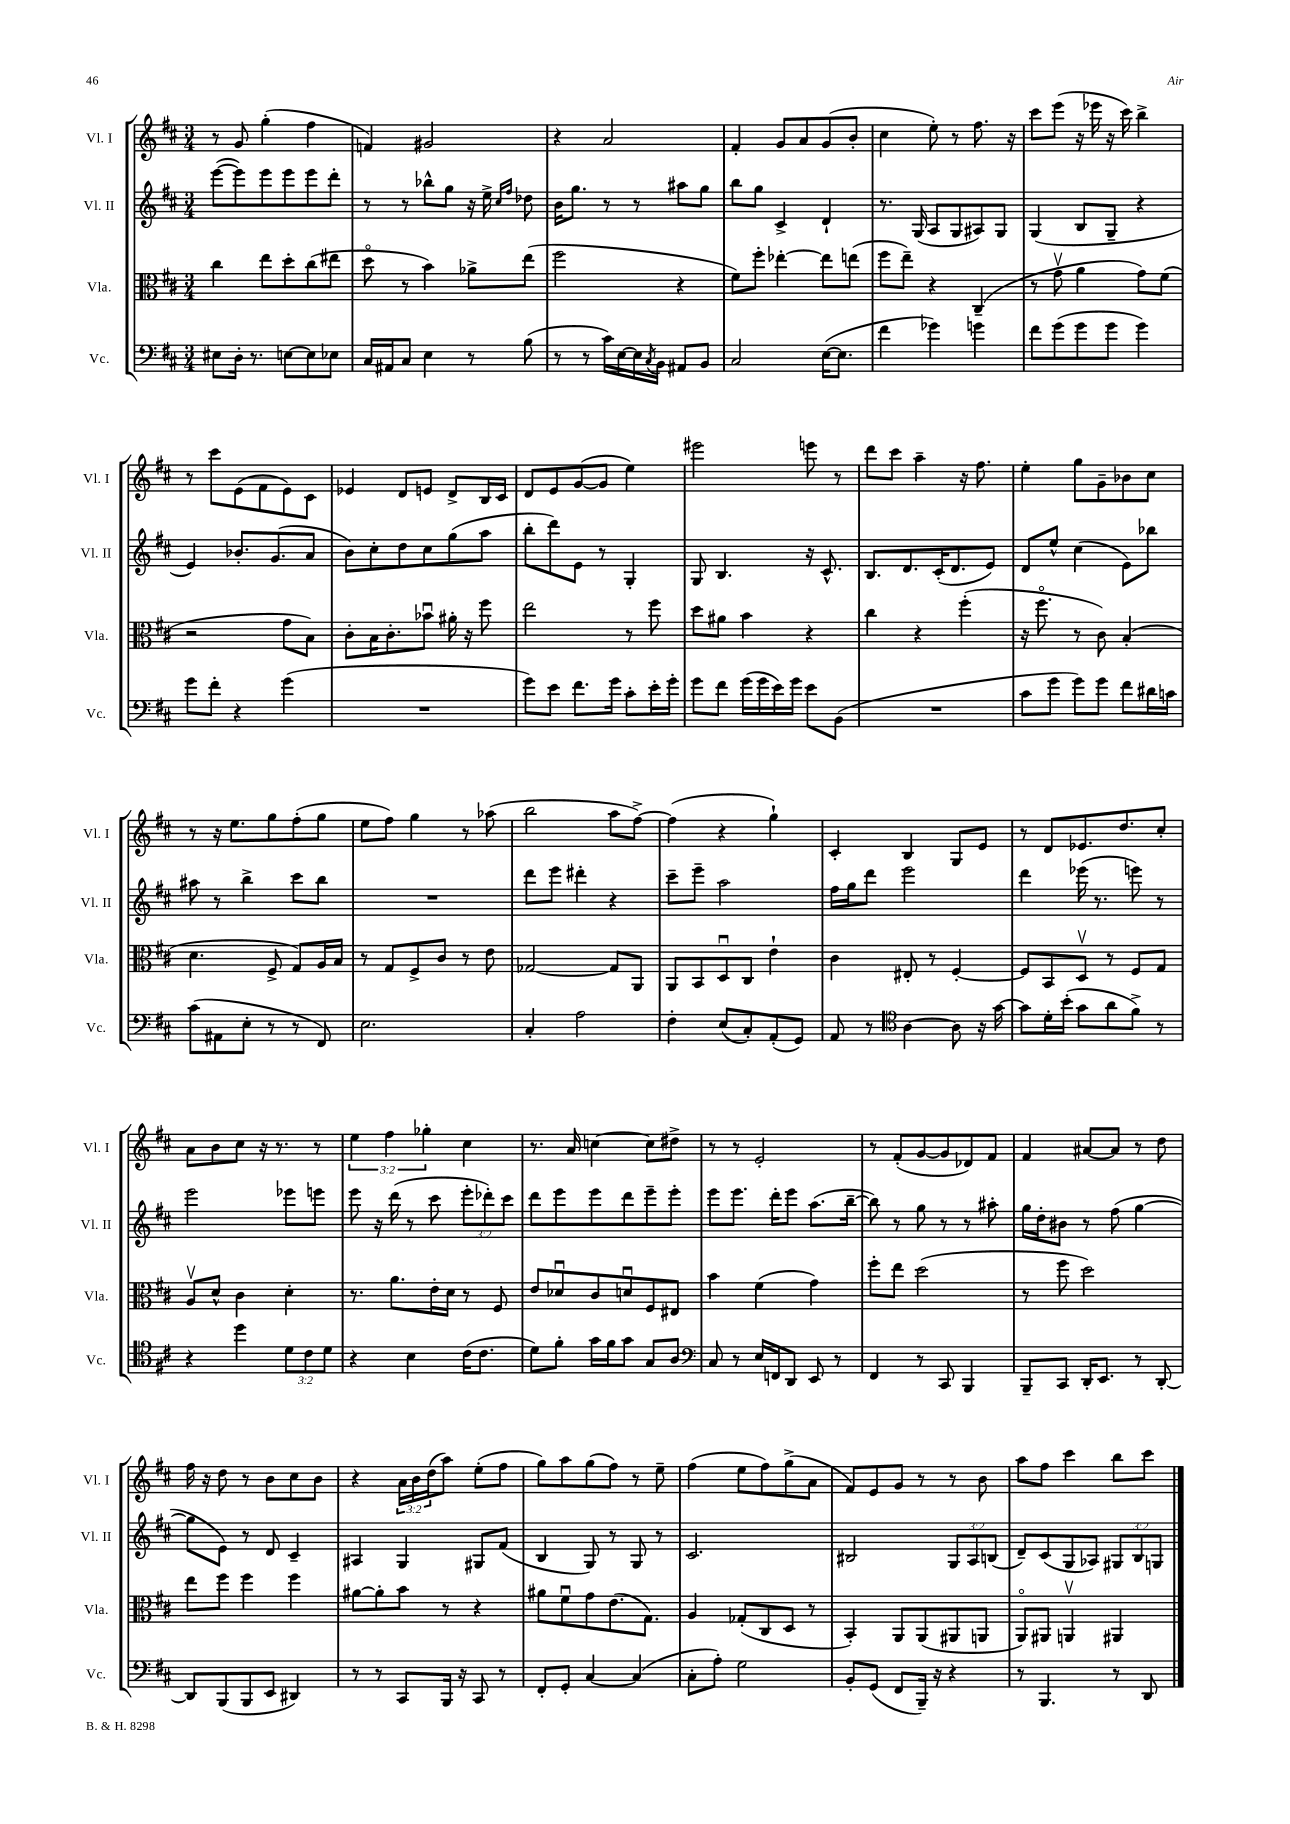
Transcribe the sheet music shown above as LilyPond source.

<<
\new StaffGroup <<
\new Staff = "s0" \with { instrumentName = "Vl. I" shortInstrumentName = "Vl. I" } {
    \clef treble \key d \major \numericTimeSignature \time 3/4 \override Staff.TupletNumber.text = #tuplet-number::calc-fraction-text
    r8 g'8 g''4-.( fis''4 |
    f'4) gis'2 |
    r4 a'2 |
    fis'4-. g'8 a'8 g'8( b'8-. |
    cis''4 e''8-.) r8 fis''8. r16 |
    cis'''8 e'''8( r16 ees'''16 r16 cis'''16) b''4-> |
    r8 cis'''8 e'8( fis'8 e'8) cis'8 |
    ees'4 d'8 e'8 d'8-> b16 cis'16 |
    d'8 e'8 g'8~( g'8 e''4) |
    eis'''2 e'''8 r8 |
    d'''8 cis'''8 a''4-- r16 fis''8. |
    e''4-. g''8 g'8-- bes'8 cis''8 |
    r8 r16 e''8. g''8 fis''8-.( g''8 |
    e''8 fis''8) g''4 r8 aes''8( |
    b''2 a''8 fis''8~->) |
    fis''4( r4 g''4-!) |
    cis'4-. b4 g8 e'8 |
    r8 d'8 ees'8. d''8. cis''8-. |
    a'8 b'8 cis''8 r16 r8. r8 |
    \tuplet 3/2 { e''4 fis''4 ges''4-. } cis''4 |
    r8. a'16 c''4~ c''8 dis''8-> |
    r8 r8 e'2-. |
    r8 fis'8-.( g'8~ g'8 des'8) fis'8 |
    fis'4 ais'8~ ais'8 r8 d''8 |
    fis''16 r16 d''8 r8 b'8 cis''8 b'8 |
    r4 \tuplet 3/2 { a'16 b'16 d''16( } a''8) e''8-.( fis''8 |
    g''8) a''8 g''8( fis''8) r8 e''8-- |
    fis''4( e''8 fis''8) g''8->( a'8 |
    fis'8) e'8 g'8 r8 r8 b'8 |
    a''8 fis''8 cis'''4 b''8 cis'''8 \bar "|." |
}
\new Staff = "s1" \with { instrumentName = "Vl. II" shortInstrumentName = "Vl. II" } {
    \clef treble \key d \major \numericTimeSignature \time 3/4 \override Staff.TupletNumber.text = #tuplet-number::calc-fraction-text
    e'''8~( e'''8) e'''8 e'''8 e'''8 d'''8-. |
    r8 r8 bes''8-^ g''8 r16 e''16-> \grace { cis''16 fis''16 } des''8 |
    b'16 g''8. r8 r8 ais''8 g''8 |
    b''8 g''8 cis'4-> d'4-! |
    r8. g16( a8 g8 ais8) g8 |
    g4( b8 g8-- r4 |
    e'4) bes'8.-. g'8.( a'8 |
    b'8) cis''8-. d''8 cis''8 g''8( a''8 |
    b''8-. d'''8) e'8 r8 g4-. |
    g8 b4. r16 cis'8.-^ |
    b8. d'8. cis'16-.( d'8. e'8) |
    d'8 e''8-^ cis''4( e'8) bes''8 |
    ais''8 r8 b''4-> cis'''8 b''8 |
    R2. |
    d'''8 e'''8 dis'''4-. r4 |
    cis'''8-- e'''8-- a''2 |
    fis''16 g''16 d'''8 e'''2 |
    d'''4 ees'''16( r8. e'''8) r8 |
    e'''2 ees'''8 e'''8 |
    e'''8 r16 d'''16( r8 cis'''8 \tuplet 3/2 { e'''8-. des'''8-.) cis'''8 } |
    d'''8 e'''8 e'''8 d'''8 e'''8-- e'''8-. |
    e'''8 e'''8. d'''16-. e'''8 a''8.( b''16~-- |
    b''8) r8 g''8 r8 r8 ais''8-. |
    g''16 d''16-. bis'8 r8 fis''8( g''4~ |
    g''8 e'8) r8 d'8 cis'4-- |
    ais4 g4 gis8 fis'8( |
    b4 g8) r8 g8 r8 |
    cis'2. |
    bis2 \tuplet 3/2 { g8 a8 b8( } |
    d'8--) cis'8( g8 aes8) \tuplet 3/2 { gis8 b8 g8 } \bar "|." |
}
\new Staff = "s2" \with { instrumentName = "Vla." shortInstrumentName = "Vla." } {
    \clef alto \key d \major \numericTimeSignature \time 3/4
    cis''4 e''8 d''8-. cis''8( eis''8 |
    d''8\flageolet r8 b'4) aes'8-> e''8( |
    fis''2 r4 |
    fis'8) fis''8-. ees''4~-. ees''8 e''8( |
    fis''8 e''8--) r4 cis4--( |
    r8 g'8\upbow a'4 g'8) fis'8( |
    r2 g'8 b8) |
    cis'8-. b16 cis'8.-. bes'8\downbow ais'16-. r16 fis''8 |
    e''2 r8 fis''8 |
    d''8 ais'8 b'4 r4 |
    cis''4 r4 fis''4-.( |
    r16 fis''8.\flageolet r8 cis'8) b4-.( |
    d'4. fis8-> g8) a16 b16 |
    r8 g8 fis8-> cis'8 r8 e'8 |
    ges2~ ges8 a,8 |
    a,8 b,8 d8\downbow cis8 e'4-! |
    cis'4 eis8-. r8 fis4~-. |
    fis8 b,8 d8\upbow r8 fis8 g8 |
    a8\upbow d'8-^ cis'4 d'4-. |
    r8. a'8. e'16-. d'16 r8 fis8 |
    e'8 des'8\downbow cis'8 d'8\downbow fis8 eis8 |
    b'4 fis'4( g'4) |
    fis''8-. e''8 d''2( |
    r8 fis''8 d''2) |
    e''8 fis''8 fis''4 fis''4 |
    ais'8~ ais'8-. b'8 r8 r4 |
    ais'8 fis'8\downbow g'8 e'8.( g8.) |
    a4 ges8-.( cis8 d8 r8 |
    b,4-.) a,8 a,8( ais,8 a,8 |
    a,8\flageolet) ais,8 a,4\upbow ais,4 \bar "|." |
}
\new Staff = "s3" \with { instrumentName = "Vc." shortInstrumentName = "Vc." } {
    \clef bass \key d \major \numericTimeSignature \time 3/4 \override Staff.TupletNumber.text = #tuplet-number::calc-fraction-text
    eis8 d16-. r8. e8~ e8 ees8 |
    cis16 ais,16 cis8 e4 r8 b8( |
    r8 r8 cis'16) e16~ e16 \acciaccatura { cis8 } b,16 ais,8 b,8 |
    cis2 e16~( e8. |
    fis'4 ges'4) g'4 |
    fis'8 g'8( g'8 g'8 g'4) |
    g'8 fis'8-. r4 g'4( |
    R2. |
    g'8) e'8 fis'8. g'16 cis'8-. e'16-. g'16-. |
    g'8 fis'8 g'16( g'16 e'16) g'16 e'8 b,8( |
    R2. |
    cis'8 g'8 g'8) g'8 fis'8 dis'16 c'16 |
    cis'8( ais,8 e8-. r8 r8 fis,8) |
    e2. |
    cis4-. a2 |
    fis4-. e8( cis8-.) a,8-.( g,8) |
    a,8 r8 \clef tenor a4~ a8 r16 g'16~ |
    g'8 d'16-. b'16-.( g'8 a'8 fis'8->) r8 |
    r4 d''4 \tuplet 3/2 { d'8 cis'8 d'8 } |
    r4 b4 cis'16( cis'8. |
    d'8) fis'8-. g'16 fis'16 g'8 g8 a8 |
    \clef bass cis8 r8 e16 f,16 d,8 e,8 r8 |
    fis,4 r8 cis,8 b,,4 |
    b,,8-- cis,8 d,16-. e,8. r8 d,8~-. |
    d,8 b,,8( b,,8 e,8 dis,4) |
    r8 r8 cis,8 b,,16 r16 cis,8 r8 |
    fis,8-. g,8-. cis4~ cis4( |
    cis8-. a8-.) g2 |
    b,8-. g,8( fis,8 b,,16--) r16 r4 |
    r8 b,,4. r8 d,8 \bar "|." |
}
>>
>>
\layout { \context { \Score \remove "Bar_number_engraver" } }
